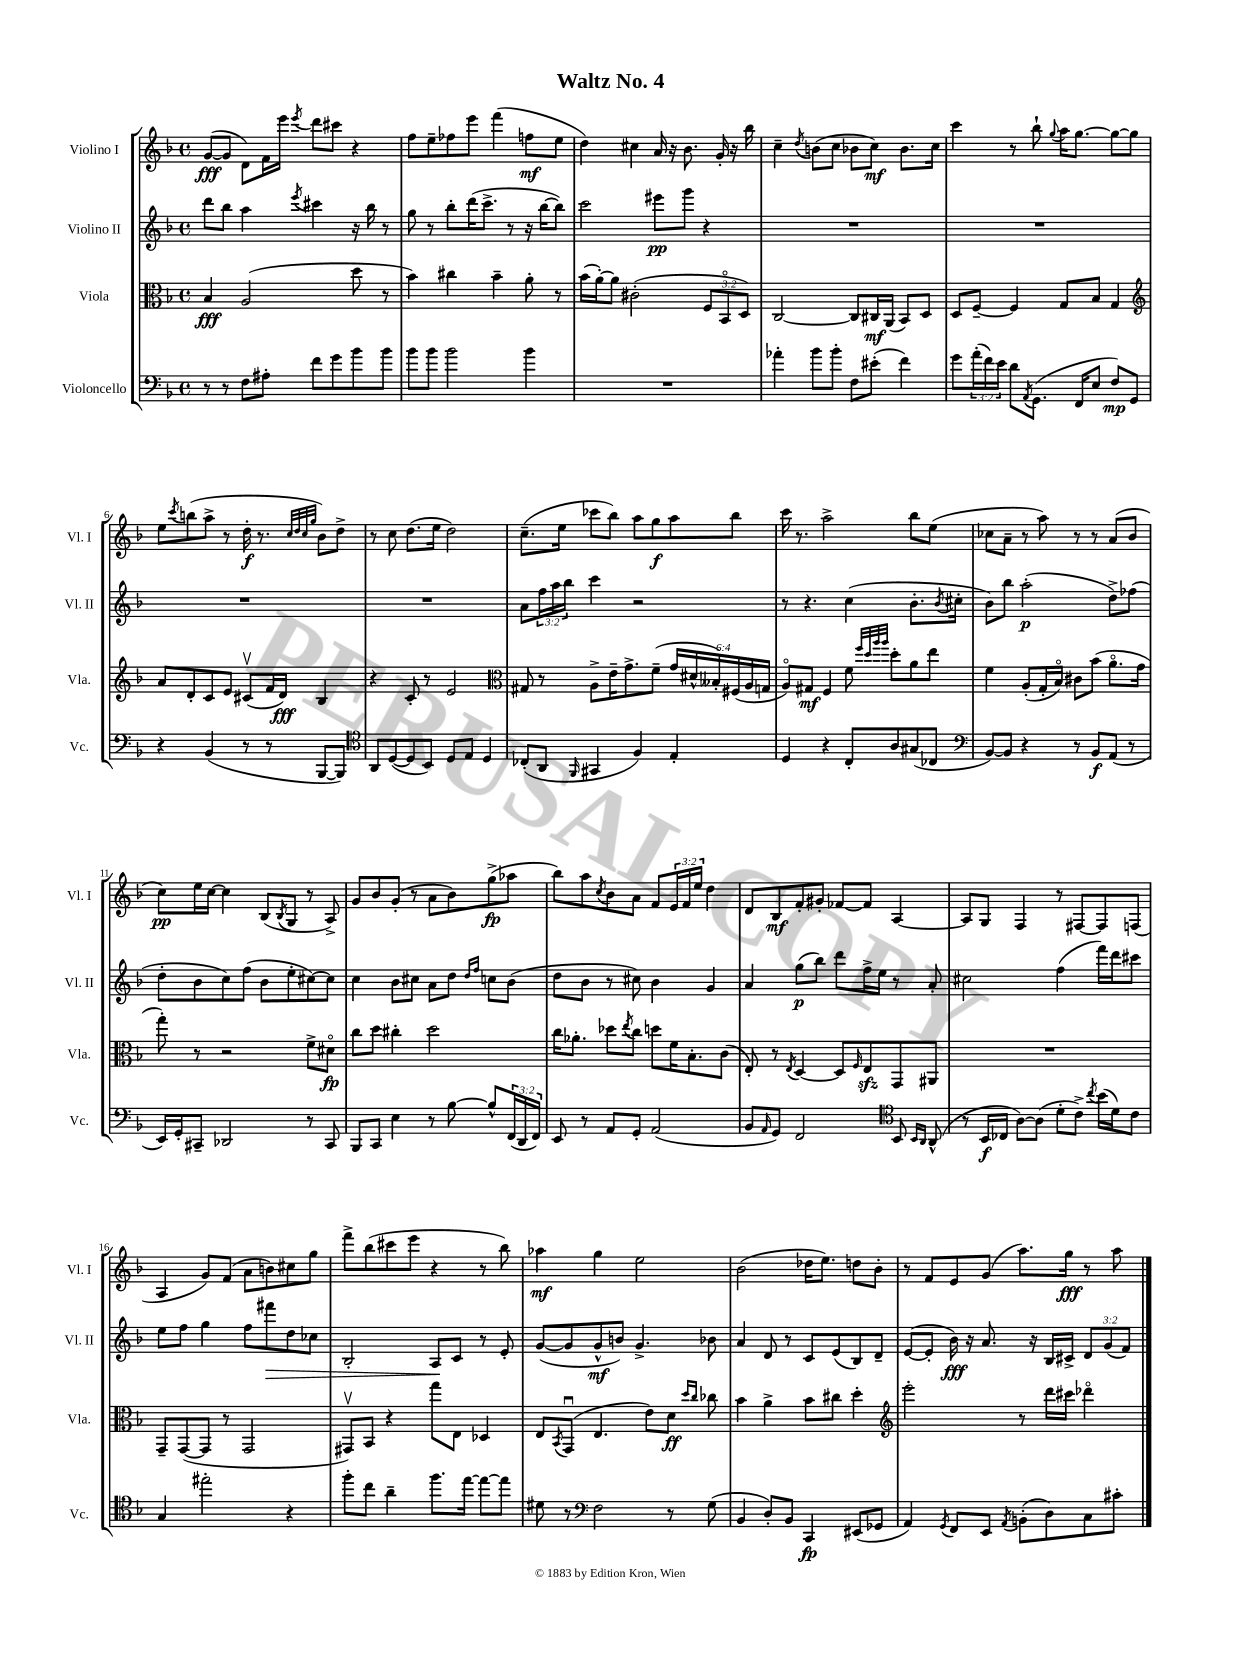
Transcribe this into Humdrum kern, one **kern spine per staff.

**kern	**kern	**kern	**kern
*staff4	*staff3	*staff2	*staff1
*clefF4	*clefC3	*clefG2	*clefG2
*k[b-]	*k[b-]	*k[b-]	*k[b-]
*M4/4	*M4/4	*M4/4	*M4/4
*met(c)	*met(c)	*met(c)	*met(c)
8r	4B-/	8ddd\L	([8g/L
8r	.	8bb-\J	8g/]J
8F\L	(2A/	4aa\	8d\L)
8A#'\J	.	.	16f\L
.	.	.	16eee\JJ
.	.	8qeee/	8qeee/
8f\L	.	4ccc#\	8ddd\L
8g\	.	.	8ccc#\J
8b-\	8dd\	16r	4r
.	.	16bb-\	.
8b-\J	8r	8r	.
=	=	=	=
8b-\L	4b-\)	8gg\	8ff\L
8b-\J	.	8r	8ee~\
2b-\	4cc#\	8bb-'\L	8ff-\
.	.	(16ddd\K	8eee\J
.	.	8.ccc^\J	.
.	4b-~\	.	(4fff\
.	.	8r	.
4b-\	8a'\	16r	8ff\L
.	.	[16bb-\LK	.
.	8r	8bb-\]J)	8ee\J
=	=	=	=
1r	(16b-\LL	2ccc\	4dd\)
.	[16a'\J)	.	.
.	8a\]J	.	.
.	(2c#'\	.	4cc#\
.	.	8eee#\L	16a/
.	.	.	16r
.	.	8ggg\J	8.b-\
.	12F/L	4r	.
.	.	.	16g'/
.	12BB-o/	.	.
.	.	.	16r
.	12D/J)	.	.
.	.	.	16bb-\
=	=	=	=
4a-'\	[2C/	1r	4cc~\
.	.	.	8qdd/
8b-\L	.	.	(8b\L
8b-'\J	.	.	8cc\J
8F\L	8C/]L	.	8b-\L
(8e#'\J	16C#/L	.	8cc\J)
.	(16AA/JJ	.	.
4f\)	8BB-/L)	.	8.b-\L
.	8D/J	.	.
.	.	.	16cc\Jk
=	=	=	=
8g\L	8D/L	1r	4ccc\
(24a'\L	[8F~/J	.	.
24f\)	.	.	.
24e\JJ	.	.	.
8d\L	4F/]	.	8r
8qAA/	.	.	.
(8.GG\J	.	.	8bb-`\
.	.	.	8qqgg/
.	8G/L	.	16aa\LK
16FF/LK	.	.	[8.gg\J
8E/J	8B-/J	.	.
8F/L)	4G/	.	8gg\_L
8GG/J	.	.	8gg\]J
=	=	=	=
*	*clefG2	*	*
4r	8a/L	1r	8ee\L
.	.	.	8qccc/
.	8d'/	.	(8bb\
(4BB-/	8c/	.	8aa^\J
.	8e/J	.	8r
8r	(8c#v/L	.	16dd'\
.	.	.	8.r
8r	16f/L	.	.
.	16d/JJ)	.	.
.	.	.	32qqcc/LLL
.	.	.	32qqdd/
.	.	.	32qqcc/
.	.	.	32qqgg/JJJ
[8BBB-/L	4B-/	.	8b-\L)
8BBB-/]J)	.	.	8dd^\J
=	=	=	=
*clefC4	*	*	*
8AA/L	4r	1r	8r
([8D/	.	.	8cc\
8D/]	8c'/	.	(8.dd\L
8BB-/J)	8r	.	.
.	.	.	16ee\Jk
8D/L	2e/	.	2dd\)
8E/J	.	.	.
4D/	.	.	.
=	=	=	=
*	*clefC3	*	*
(8C-'/L	8G#/	8a\L	(8.cc~\L
8AA/J	8r	24ff\L	.
.	.	24aa\	.
.	.	.	16ee\Jk
.	.	24bb-\JJ	.
16qqFF/	.	.	.
4GG#/	8A^\L	4ccc\	8ccc-\L
.	16e~\K	.	8bb-\J)
.	8.g^\	.	.
4F/)	.	2r	8aa\L
.	(8f~\J	.	8gg\
4E'/	24g/LL	.	8aa\
.	24d#^^/	.	.
.	24B--'/)	.	.
.	(24F#/	.	8bb-\J
.	24A/	.	.
.	24G/JJ	.	.
=	=	=	=
4D/	8Ao/L)	8r	16ccc\
.	.	.	8.r
.	8G#/J	4.r	.
4r	4F/	.	2aa^\
8C'/L	8f\	(4cc\	.
.	32qqff/LLL	.	.
.	32qqdd/	.	.
.	32qqaa/	.	.
.	32qqaa/JJJ	.	.
8A/	8dd'\L	.	.
(8G#/	8a\	8.b-'\L	8bb-\L
8C-/J	8ee\J	.	(8ee\J
.	.	8qb-/	.
.	.	16cc#'\Jk	.
=	=	=	=
*clefF4	*	*	*
[8BB-/L)	4f\	8b-\L)	8cc-\L
8BB-/]J	.	8bb-\J	8a~\J
4r	(8A'/L	(2aa'\	8r
.	16G'/L	.	8aa\)
.	16B-o/JJ)	.	.
8r	8c#\L	.	8r
8BB-/L	(8b-\J	.	8r
(8AA/J	8.ao\L	8dd^\L)	(8a/L
8r	.	(8ff-\J	8b-/J
.	16g\Jk	.	.
=	=	=	=
16EE/LL)	8gg'\)	8dd'\L	8cc\L)
16GG'/J	.	.	.
8CC#~/J	8r	8b-\	16ee\L
.	.	.	[16cc\JJ
2DD-/	2r	8cc\)	4cc\]
.	.	(8ff\J	.
.	.	8b-\L	(8B-/L
.	.	.	8qB-/
.	.	8ee'\	8G/J
8r	8f^\L	[8cc#\)	8r
8CC#/	8d#o\J	8cc#\]J	8A^/)
=	=	=	=
8BBB-/L	8cc\L	4cc\	8g/L
8CC/J	8dd\J	.	8b-/
4E\	4cc#'\	8b-\L	(8g'/J
.	.	8cc#\J	8r
8r	2dd\	8a\L	8a\L
[8B-\	.	8dd\J	8b-\)
.	.	16qqdd/LL	.
.	.	16qqff/JJ	.
8B-^^/]L	.	8cc\L	(8gg^\
(24FF/L	.	(8b-\J	8aa-\J
24DD/	.	.	.
24FF/JJ)	.	.	.
=	=	=	=
8EE/	16cc\LK	8dd\L	8bb-\L)
.	8.a-'\J	.	.
8r	.	8b-\J	8aa\
.	.	.	8qcc/
8AA/L	8dd-\L	8r	8b-\
.	8qee/	.	.
8GG'/J	8cc\J	8cc#\)	8a\J
(2AA/	8dd\L	4b-\	8f/L
.	16f\K	.	24e/L
.	.	.	24f/
.	8.B-'\	.	.
.	.	.	24ee/JJ
.	.	4g/	4dd\
.	(8c\J	.	.
=	=	=	=
8BB-/L	8E'/)	4a/	8d/L
16qqAA/	.	.	.
8GG/J)	8r	.	8B-/
.	8qE/	.	.
2FF/	[4D/	(8gg\L	8f'/
.	.	8bb-\J)	8g#'/J
.	8D/]L	8ddd\L	[8f-/L
.	16qqF/	.	.
.	8E/	16ff^\L	8f-/]J
.	.	16ee\JJ	.
*clefC4	*	*	*
8BB-/	8GG/	8r	[4A/
16qqBB-/LL	.	.	.
16qqAA/JJ	.	.	.
(8AA^^/	8AA#/J	8a'/	.
=	=	=	=
8r	1r	2cc#\	8A/]L
16BB-/LL	.	.	8G/J
16C-/JJ	.	.	.
[8A\L)	.	.	4F/
(8A\]J	.	.	.
8d'\L	.	(4ff\	8r
8c^\J)	.	.	[8F#/L
8qcc/	.	.	.
(16b-\LL	.	16fff\LL)	8F#/]
16d\J)	.	16ddd\J	.
8c\J	.	8ccc#\J	(8F/J
=	=	=	=
4G/	8GG~/L	8ee\L	4A/
.	([8GG/	8ff\J	.
2ee#'\	8GG/]J	4gg\	8g/L)
.	8r	.	(8f/J
.	2GG/	8ff\L	8a\L
.	.	8fff#\	8b\)
4r	.	8dd\	8cc#\
.	.	8cc-\J	8gg\J
=	=	=	=
8ff'\L	8GG#v/L)	2B-'/	8fff^\L
8cc\J	8BB-/J	.	(8bb-\
4a~\	4r	.	8ccc#\
.	.	.	8eee\J
8.ff\L	8gg\L	8A/L	4r
.	8E\J	8c/J	.
[16ee\Jk	.	.	.
8ee\_L	4D-/	8r	8r
8ee\]J	.	8e'/	8bb-\)
=	=	=	=
8d#\	8E/L	([8g/L	4aa-\
.	8qBB-/	.	.
8r	(8GGu/J	8g/]	.
*clefF4	*	*	*
2F\	4.E/	8g^^/	4gg\
.	.	8b/J)	.
.	.	4.g^/	2ee\
.	8e\L)	.	.
8r	8d\J	.	.
.	16qqdd/LL	.	.
.	16qqcc/JJ	.	.
(8G\	8cc-\	8b-\	.
=	=	=	=
4BB-/	4b-\	4a/	(2b-\
8D'/L)	4a^\	8d/	.
8BB-/J	.	8r	.
4CC/	8b-\L	8c/L	16dd-\LK
.	.	.	8.ee\J)
.	8cc#\J	(8e/	.
(8EE#/L	4dd'\	8B-/)	8dd\L
8GG-/J	.	8d~/J	8b-'\J
=	=	=	=
*	*clefG2	*	*
4AA/)	2eee'\	([8e/L	8r
.	.	8e'/]J	8f/L
8qGG/	.	.	.
8FF/L	.	16b-\)	8e/
.	.	16r	.
8EE/J	.	8.a/	(8g/J
8qAA/	.	.	.
(8BB'\L	8r	.	8.aa\L)
.	.	16r	.
8D\)	16ddd\LL	16B-/LL	.
.	16ccc#\JJ	16c#^/JJ	16gg\Jk
8C\	4ddd-o\	12d/L	8r
.	.	(12g/	.
8c#'\J	.	.	8aa\
.	.	12f/J)	.
==	==	==	==
*-	*-	*-	*-
